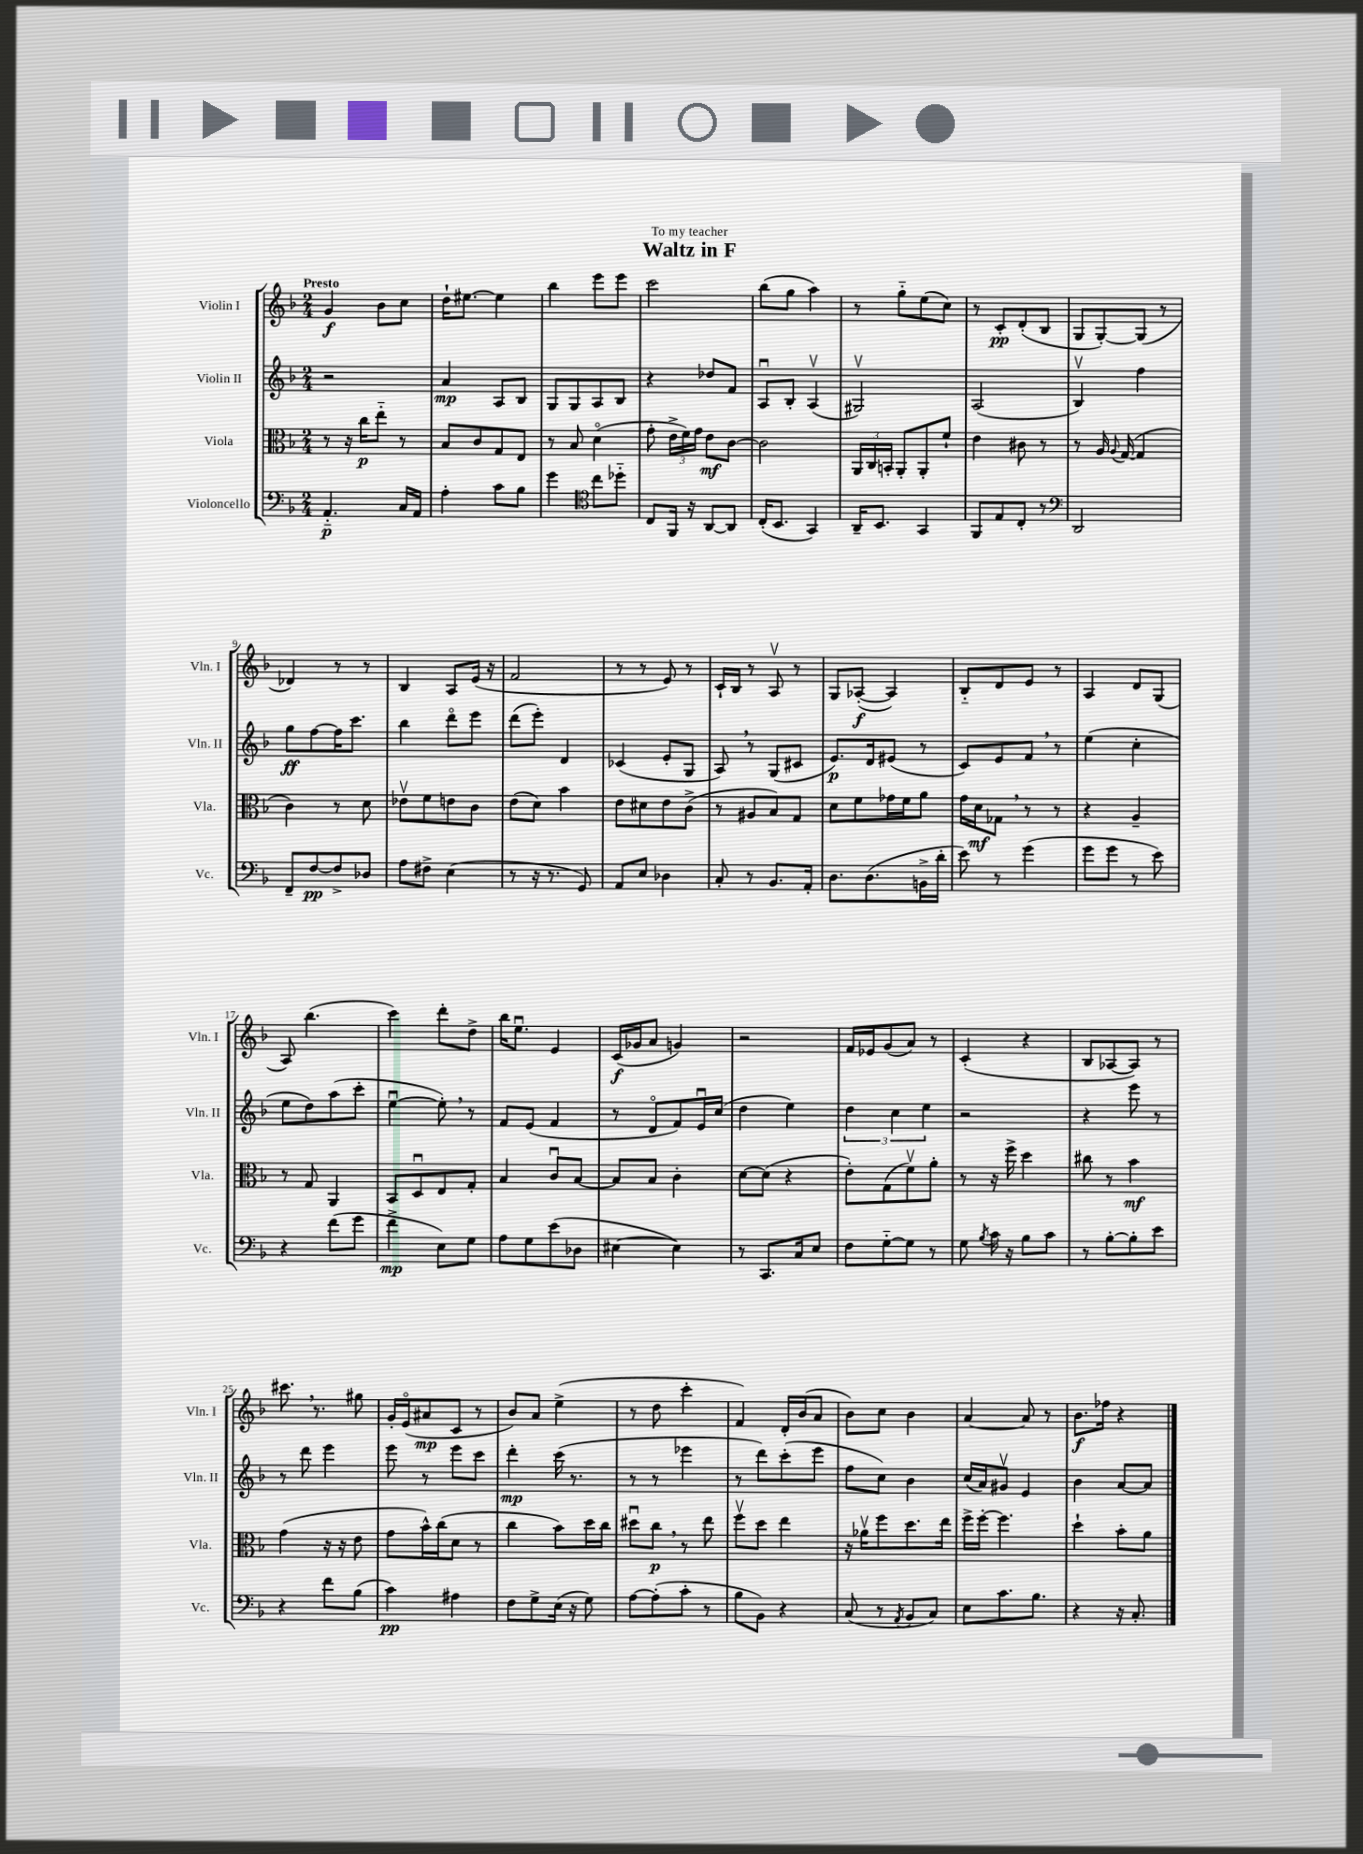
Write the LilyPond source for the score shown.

\header { title = "Waltz in F" dedication = "To my teacher" }
<<
\new StaffGroup <<
\new Staff = "s0" \with { instrumentName = "Violin I" shortInstrumentName = "Vln. I" } {
    \clef treble \key f \major \numericTimeSignature \time 2/4 \tempo "Presto"
    \autoBeamOff g'4\f bes'8[ c''8] |
    d''16[-! eis''8.]~ eis''4 |
    bes''4 e'''8[ e'''8] |
    c'''2 |
    bes''8[( g''8] a''4) |
    r8 g''8[-_ e''8( c''8]) |
    r8 c'8[-.\pp d'8-.( bes8] |
    g8[ g8~-.) g8]( r8 |
    des'4) r8 r8 |
    bes4 a8[ e'16]( r16 |
    f'2 |
    r8 r8 e'8) r8 |
    c'16[-! bes16] r8 a8\upbow r8 |
    g8[ aes8]~-.\f( aes4) |
    bes8[-_ d'8 e'8] r8 |
    a4 d'8[ g8]( |
    a8) bes''4.( |
    c'''4) d'''8[-. d''8]-> |
    bes''16[ e''8.]\downbow e'4 |
    c'16[\f( ges'16 a'8] g'4) |
    r2 |
    f'16[ ees'16 g'8( a'8]) r8 |
    c'4-.( r4 |
    bes8[ aes8~ aes8]) r8 |
    cis'''8. \breathe r8. gis''8 |
    g'16[-. e'16\flageolet( ais'8\mp c'8] r8 |
    bes'8[) a'8] e''4->( |
    r8 d''8 c'''4-. |
    f'4) d'16[-. bes'16( a'8] |
    bes'8[) c''8] bes'4 |
    a'4~ a'8 r8 |
    bes'8.[\f fes''16] r4 \bar "|." |
}
\new Staff = "s1" \with { instrumentName = "Violin II" shortInstrumentName = "Vln. II" } {
    \clef treble \key f \major \numericTimeSignature \time 2/4
    \autoBeamOff r2 |
    a'4\mp a8[ bes8] |
    g8[ g8 a8 bes8] |
    r4 des''8[ f'8] |
    a8[\downbow bes8]-. a4\upbow( |
    gis2\upbow) |
    a2( |
    bes4\upbow) f''4 |
    g''8[\ff f''8~ f''16 c'''8.] |
    bes''4 d'''8[\flageolet e'''8] |
    d'''8[( e'''8]-.) d'4 |
    ces'4( e'8[-. g8] |
    a8) \breathe r8 g8[( cis'8] |
    e'8.[\p) d'16 eis'8]( r8 |
    c'8[) e'8 f'8] \breathe r8 |
    e''4( c''4-. |
    e''8[ d''8) a''8( c'''8]-. |
    e''4~\downbow e''8-.) \breathe r8 |
    f'8[ e'8]( f'4 |
    r8 d'8[\flageolet f'8) e'16\downbow c''16]( |
    d''4 e''4) |
    \tuplet 3/2 { d''4 c''4 e''4 } |
    r2 |
    r4 e'''8 r8 |
    r8 d'''8 e'''4 |
    e'''8 r8 e'''8[ c'''8] |
    d'''4-.\mp c'''16( r8. |
    r8 r8 ees'''4 |
    r8 d'''8[) c'''8-.( e'''8] |
    f''8[ c''8]) bes'4 |
    c''16[( a'16) gis'8]\upbow e'4 |
    bes'4 a'8[~ a'8] \bar "|." |
}
\new Staff = "s2" \with { instrumentName = "Viola" shortInstrumentName = "Vla." } {
    \clef alto \key f \major \numericTimeSignature \time 2/4
    \autoBeamOff r8 r16 c''16[\p e''8]-_ r8 |
    bes8[ c'8 g8 e8] |
    r8 bes8 d'4\flageolet( |
    g'8-. \tuplet 3/2 { e'16[-> f'16) g'16] } e'8[\mf c'8]~ |
    c'2 |
    \tuplet 3/2 { a,16[ c16 b,16]-. } a,8[-. a,8-. f'8]-! |
    e'4 cis'8 r8 |
    r8 a16 \appoggiatura { a8 } g16~( g4 |
    c'4) r8 d'8 |
    ees'8[\upbow f'8 e'8 c'8] |
    e'8[( d'8]) bes'4 |
    e'8[ dis'8 e'8 c'8]->( |
    r8 ais8[ bes8) g8] |
    d'8[ f'8 ges'16 f'16 a'8] |
    g'16[ d'16\mf ges8] \breathe r8 r8 |
    r4 a4-- |
    r8 g8 a,4 |
    bes,8[ d8\downbow e8 g8]-. |
    bes4 c'8[\downbow bes8]~ |
    bes8[ bes8] c'4-. |
    d'8[~ d'8]( r4 |
    e'8[-.) g8( f'8\upbow) a'8]-. |
    r8 r16 f''16-> d''4 |
    cis''8 r8 bes'4\mf |
    g'4( r16 r16 e'8 |
    g'8[ bes'16-^) c''16( d'8] r8 |
    c''4 bes'8[) d''16 c''16] |
    dis''8[\downbow c''8]\p \breathe r8 e''8 |
    f''8[\upbow d''8] e''4 |
    r16 aes'16[\upbow f''8 d''8. e''16] |
    f''16[-> f''16]~-. f''4. |
    d''4-! bes'8[-. a'8] \bar "|." |
}
\new Staff = "s3" \with { instrumentName = "Violoncello" shortInstrumentName = "Vc." } {
    \clef bass \key f \major \numericTimeSignature \time 2/4
    \autoBeamOff a,4.-_\p c16[ a,16] |
    a4-. c'8[ bes8] |
    g'4 \clef tenor c''8[ des''8]-_ |
    c8[ f,16] r16 a,8[~ a,8] |
    c16[-.( bes,8.] g,4) |
    a,16[-- bes,8.] g,4 |
    f,8[ e8 c8]-. r8 |
    \clef bass d,2 |
    f,8[-- f8~\pp f8-> des8] |
    a8[ fis8]-> e4( |
    r8 r16 r8. g,8) |
    a,8[ e8] des4 |
    c8-. r8 bes,8.[ a,16]-. |
    d8.[ d8.( b,16-> d'16]-. |
    e'8) r8 g'4( |
    g'8[ g'8] r8 e'8) |
    r4 f'8[( g'8] |
    f'4->\mp e8[) g8] |
    a8[ g8 e'8( des8] |
    eis4~ eis4) |
    r8 c,8.[ c16 e8] |
    f8[ g8~-_ g8] r8 |
    g8 \acciaccatura { bes8 } c'16 r16 bes8[ c'8] |
    r8 bes8[~-. bes8-. e'8] |
    r4 f'8[ bes8]( |
    c'4\pp) ais4 |
    f8[ g8-> e16]( r16 g8) |
    a8[~ a8-.( c'8]-. r8 |
    bes8[ bes,8]) r4 |
    c8( r8 \acciaccatura { a,8 } bes,8[ c8]) |
    e8[ c'8. bes8.] |
    r4 r16 c8.-. \bar "|." |
}
>>
>>
